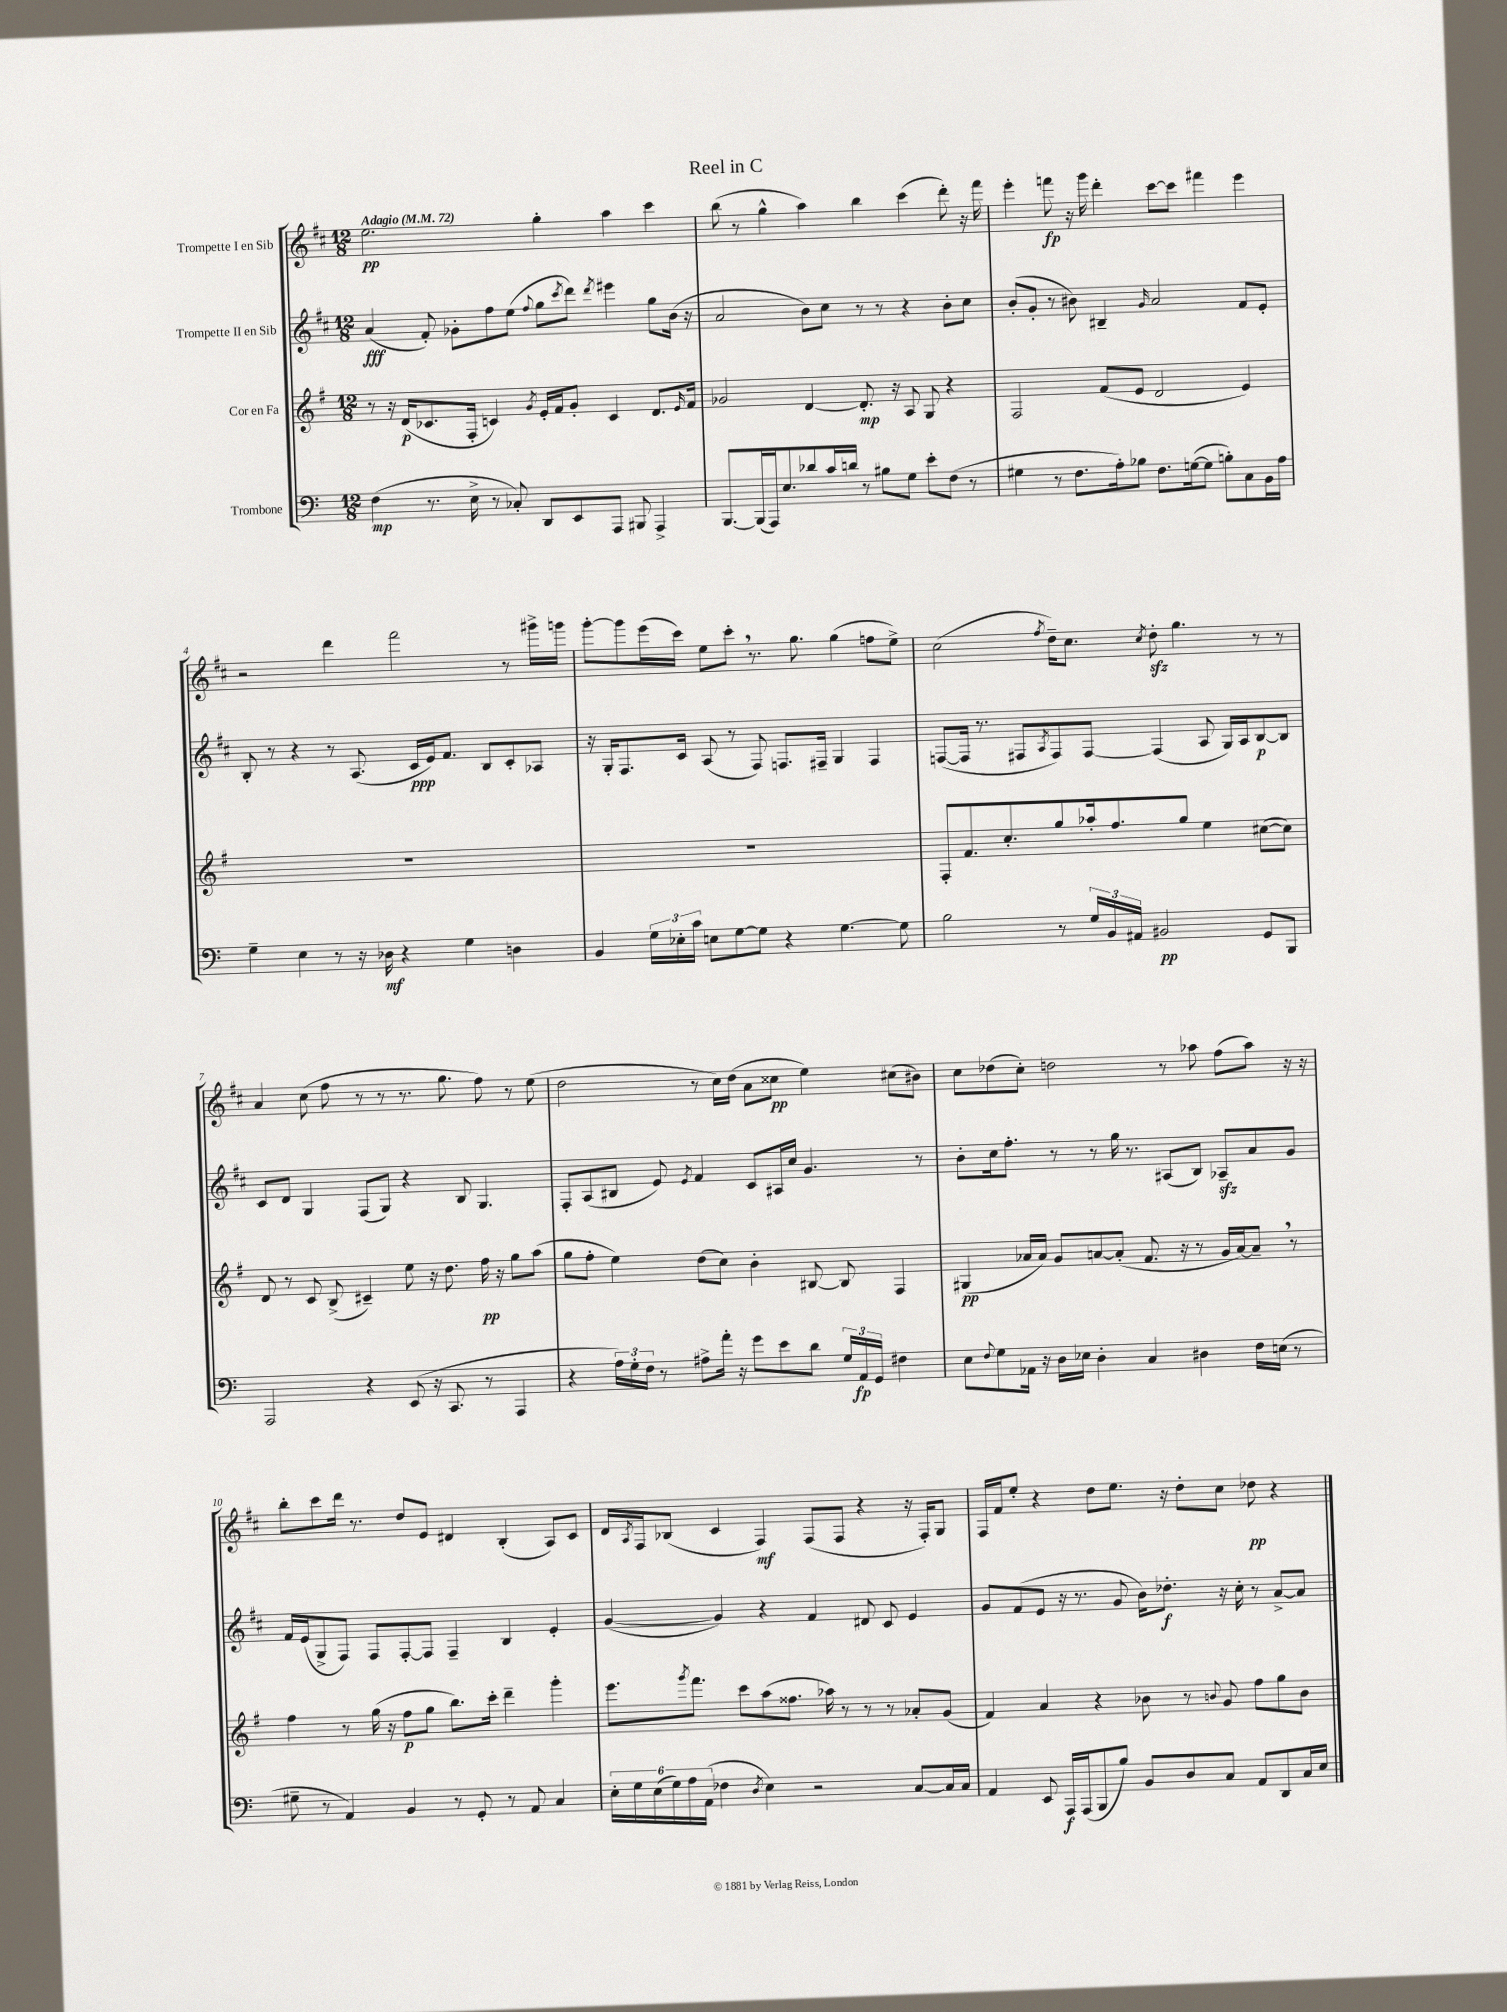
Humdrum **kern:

**kern	**kern	**kern	**kern
*staff4	*staff3	*staff2	*staff1
*clefF4	*clefG2	*clefG2	*clefG2
*k[]	*k[f#]	*k[f#c#]	*k[f#c#]
*M12/8	*M12/8	*M12/8	*M12/8
*MM72	*MM72	*MM72	*MM72
(4F\	8r	(4a/	2.ee\
.	16r	.	.
.	(16d/LK	.	.
8.r	8.c-/	8f#'/)	.
.	.	8g-'\L	.
16E^\	16F#'/Jk	.	.
8r	4c/)	8ff#\	.
8C-'/)	.	(8ee\J	.
.	8qg/	8qqff#/	.
8DD/L	16e'/LL	8gg\L	4gg'\
.	16f#/J	.	.
.	.	8qccc#/	.
8EE/	8g'/J	8ddd\J)	.
.	.	8qddd/	.
8AAA/J	4c/	4eee#\	4aa\
8BBB#/	.	.	.
4AAA^/	8.d/L	8gg\L	4ccc#\
.	.	(16b\Jk	.
.	16qqe/	.	.
.	16f#/Jk	16r	.
=	=	=	=
[8.BBB/L	2g-/	2a/	(8bb\
.	.	.	8r
(16BBB/]L	.	.	.
16AAA/J)	.	.	4gg^^\
8.E/	.	.	.
8d-/	[4d/	8b\L)	4aa\)
16c/L	.	8cc#\J	.
16d/JJ	.	.	.
8r	8.d'/]	8r	4bb\
8B#\L	.	8r	.
.	16r	.	.
8G\J	8A/	4r	(4ccc#\
8e'\L	8G/	.	.
(8F\J	4r	8b'\L	8ddd'\)
8r	.	8cc#\J	16r
.	.	.	16fff#\
=	=	=	=
4G#\	2F#/	(8b'/L	4eee'\
.	.	8g'/J	.
8r	.	8r	8fff\
8.F\L	.	8b#\)	16r
.	.	.	16ggg\
.	(8f#/L	4B#~/	4ddd'\
16A'\k)	.	.	.
8B-\J	8e/J	.	.
.	.	16qqg/	.
8.F\L	2d/	2a/	[8ccc#\L
.	.	.	8ccc#\]J
([16G\k	.	.	.
8G\]J	.	.	4fff#\
8B'\L)	.	.	.
8C\	4e/)	8f#/L	4eee\
16BB\L	.	8e'/J	.
16A\JJ	.	.	.
=	=	=	=
4G~\	1.r	8B'/	2r
.	.	8r	.
4E\	.	4r	.
8r	.	8r	4ddd\
16r	.	(8.A/	.
16D-\	.	.	.
4r	.	.	2fff#\
.	.	16c#/LL	.
.	.	16e/J)	.
.	.	8.f#/J	.
4G\	.	.	.
.	.	8B/L	.
4D\	.	8c#'/	8r
.	.	8A-/J	16ggg#^\LL
.	.	.	16ggg\JJ
=	=	=	=
4BB/	1.r	16r	[8ggg'\L
.	.	16G'/LK	.
.	.	8.F#/	8ggg\]
24G\LL	.	.	(16eee\L
24E-'\	.	.	.
.	.	16c#/Jk	16ccc#\JJ)
24c\JJ	.	.	.
8E\L	.	(8A/	8ee\L
[8G\	.	8r	8ccc#'\J
8G\]J	.	8F#/)	8.r
4r	.	8.F/L	.
.	.	.	8.gg\
.	.	16F#~/Jk	.
[4.G\	.	4G/	(4gg\
.	.	4F#/	8ff\L
8G\]	.	.	8ee^\J)
=	=	=	=
2B\	8F#'/L	([8F/L	(2cc#\
.	8.f#/	16F/]Jk	.
.	.	8.r	.
.	8.cc'/	.	.
.	.	8F#/L	.
.	.	8qA/	8qff#/
8r	8gg/	8F#/)	16dd~\LK)
.	.	.	8.cc#\J
24G/LL	16aa-'/k	[8F#/J	.
24BB/	.	.	.
.	8.ff#/	.	.
24AA#/JJ	.	.	.
.	.	.	8qcc#/
2BB#/	.	(4F#/]	8dd'\
.	8gg/J	.	4.gg\
.	4ee\	8A/	.
.	.	16G/LL)	.
.	.	16A/J	.
8GG/L	([8cc#\L	[8B/	8r
8BBB/J	8cc#\]J)	8B/]J	8r
=	=	=	=
2AAA/	8d/	8c#/L	4a/
.	8r	8d/J	.
.	8c/	4G/	(8cc#\
.	(8B^/	.	8ff#\
4r	4c#~/)	(8F#/L	8r
.	.	8G/J)	8r
(8EE/	8ee\	4r	8.r
16r	16r	.	.
8.CC/	8.dd\	.	8.gg\
.	.	8B/	.
8r	16ff#\	4.G/	8ff#\)
.	16r	.	.
4AAA/	8gg\L	.	8r
.	(8aa\J	.	(8ee\
=	=	=	=
4r	8gg\L	8F#'/L	2dd\
.	8ff#'\J	(8A/	.
24A\LL)	4ee\)	8B#/J	.
24G'\	.	.	.
24F\JJ	.	.	.
8r	.	8e/)	.
.	.	8qe/	.
8A#^\L	(8dd\L	4f#/	8r
16a'\Jk	8cc\J)	.	16cc#\LL)
16r	.	.	(16dd\JJ
8g\L	4b'\	8c#/L	8a\L
8e\	.	16A#/L	8cc##\J
.	.	16cc#/JJ	.
8d\J	[8B#/	4.g/	4ee\)
24G/LL	8B#/]	.	.
24AA/	.	.	.
24GG/JJ	.	.	.
4F#\	4F#/	.	(8cc#\L
.	.	8r	8b#\J)
=	=	=	=
8E\L	(4G#/	8b'\L	8cc#\L
8qqF/	.	.	.
8G\	.	16cc#\k	(8dd-\
.	.	8.ff#'\J	.
16AA-\Jk	16a-/LL	.	8cc#'\J)
16r	16a-/JJ)	.	.
16D\LL	8g/L	8r	2dd\
16E-\JJ	.	.	.
4D'\	[8a/	8r	.
.	(8a'/]J	16gg\	.
.	.	8.r	.
4C/	8.f#/	.	.
.	.	(8A#/L	8r
.	16r	.	.
4D#\	8r	8B/J)	8aa-\
.	16g/LL	8A-~/L	(8ff#\L
.	[16a/J)	.	.
16F\LL	8a~/]J	8a/	8aa-\J)
(16E\JJ	.	.	.
8r	8r	8g/J	16r
.	.	.	16r
=	=	=	=
8G#~\	4ff#\	16f#/LL	8bb'\L
.	.	(16e/J	.
8r	.	8G^/	8ccc#\
4AA/)	8r	8F#/J)	16ddd\Jk
.	.	.	8.r
.	(16gg\	8F#/L	.
.	16r	.	.
4BB/	8ff#\L	[8F#'/	8dd/L
.	8gg\J	8F#/]J	8e/J
8r	8.bb\L)	4F#~/	4d#/
8GG'/	.	.	.
.	16ccc'\Jk	.	.
8r	4ddd~\	4B/	(4B'/
8AA/	.	.	.
4C/	4ggg'\	4e'/	8A/L)
.	.	.	8c#/J
=	=	=	=
24E'\LL	8.eee\L	([4g/	16d/LL
24G\	.	.	.
.	.	.	8qA/
.	.	.	16F#/J
(24E\	.	.	.
24G\)	.	.	(8B-/J
24A\	.	.	.
.	8qggg/	.	.
.	8.fff#\J	.	.
(24AA\JJ	.	.	.
4F-\	.	4g/])	4c#/
.	8ccc\L	.	.
8qD/	.	.	.
4E\)	(8aa\	4r	4F#/)
.	8.ff##\J	.	.
2r	.	4f#/	(8F#/L
.	16aa-\)	.	.
.	8r	.	8F#/J
.	8r	8d#/	4r
.	8r	8c#/	.
[8C/L	8a-'/L	4e/	16r
.	.	.	16F#'/LK)
16C/]L	(8g/J	.	8G/J
16C/JJ	.	.	.
=	=	=	=
4AA/	4f#/)	8g/L	16F#/LL
.	.	.	16f#/J
.	.	(8f#/	8ee'/J
8EE/	4a/	8e/J	4r
16AAA/LL	.	16r	.
(16AAA/J	.	8.r	.
8BBB/	4r	.	8dd\L
8B/J)	.	8g/	8.ee\J
8BB/L	8b-\	16b\LK)	.
.	.	8.dd-'\J	16r
8D/	8r	.	8dd'\L
.	8qqb/	.	.
8C/J	8g/	16r	8cc#\J
.	.	16cc#'\	.
8AA/L	8ff#\L	8r	8dd-\
8DD/	8gg\	[8a^/L	4r
16C/L	8b\J	8a/]J	.
16E/JJ	.	.	.
==	==	==	==
*-	*-	*-	*-
